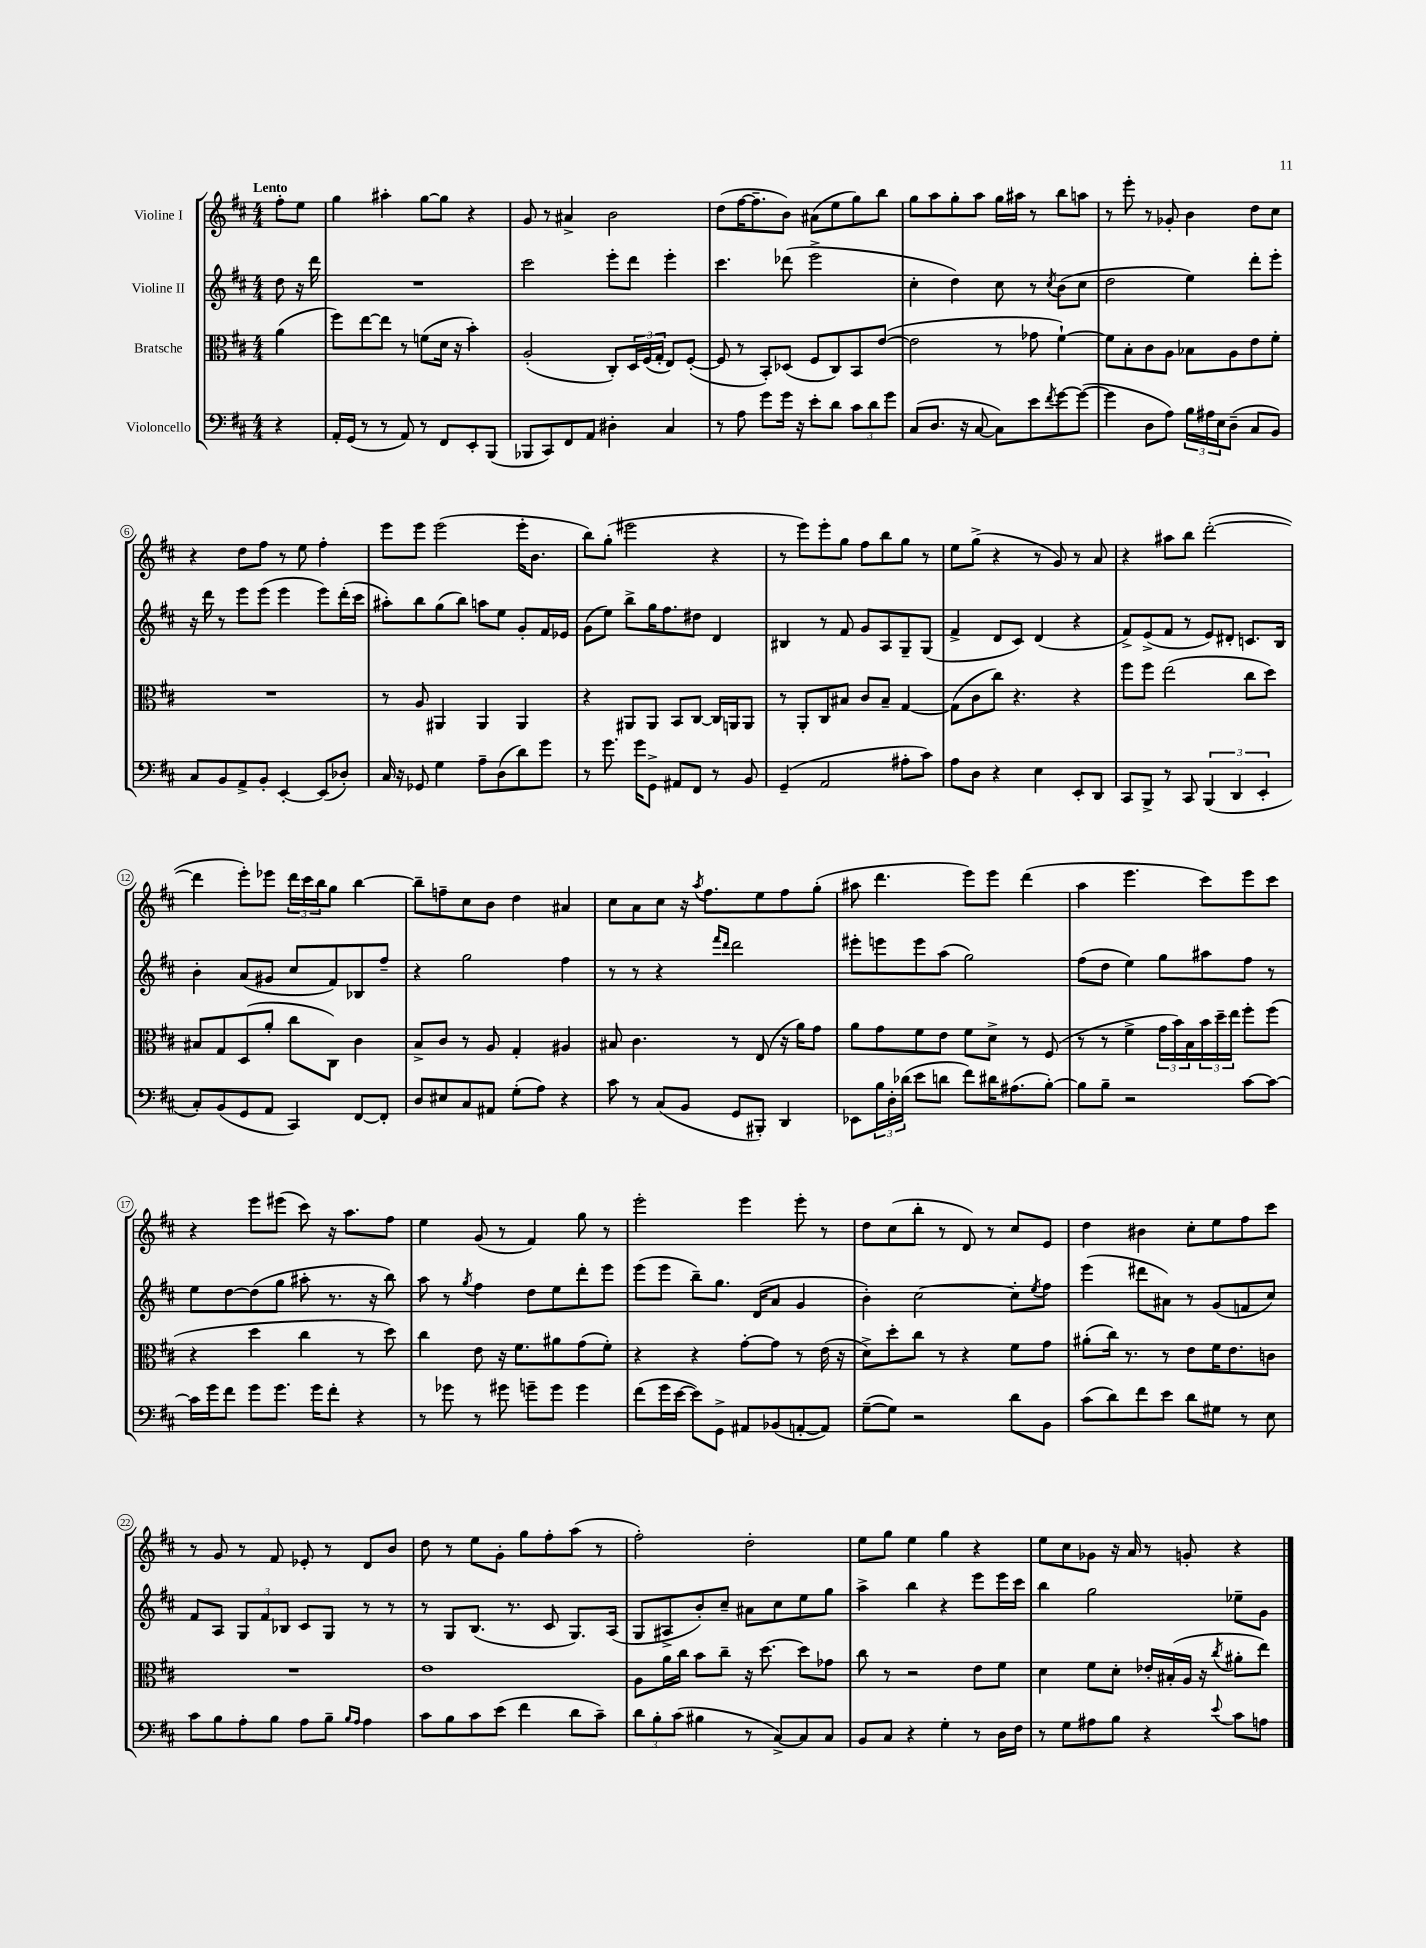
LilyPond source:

<<
\new StaffGroup <<
\new Staff = "s0" \with { instrumentName = "Violine I" } {
    \clef treble \key d \major \numericTimeSignature \time 4/4 \partial 4 \tempo "Lento"
    fis''8-. e''8 |
    g''4 ais''4-. g''8~ g''8 r4 |
    g'8 r8 ais'4-> b'2 |
    d''8( fis''16~ fis''8.-- b'8) ais'8( e''8 g''8) b''8 |
    g''8 a''8 g''8-. a''8 g''16 ais''16 r8 b''8 a''8 |
    r8 e'''8-. r8 ges'8-. b'4 d''8 cis''8 |
    r4 d''8 fis''8 r8 e''8 fis''4-. |
    e'''8 e'''8 e'''2( e'''16-. b'8. |
    b''8) g''8-.( eis'''2 r4 |
    r8 e'''8) e'''8-. g''8 fis''8 b''8 g''8 r8 |
    e''8 g''8->( r4 r8 g'8) r8 a'8 |
    r4 ais''8 b''8 d'''2~-.( |
    d'''4 e'''8-.) ees'''8 \tuplet 3/2 { d'''16 cis'''16 b''16 } g''8 b''4~ |
    b''8-- f''8-- cis''8 b'8 d''4 ais'4 |
    cis''8 a'8 cis''8 r16 \acciaccatura { a''8 } fis''8. e''8 fis''8 g''8-.( |
    ais''8 d'''4. e'''8) e'''8 d'''4( |
    a''4 e'''4. cis'''8) e'''8 cis'''8 |
    r4 e'''8 eis'''8( cis'''8) r16 a''8. fis''8 |
    e''4 g'8( r8 fis'4) g''8 r8 |
    e'''2-. e'''4 e'''8-. r8 |
    d''8 cis''8( b''8-. r8 d'8) r8 cis''8 e'8 |
    d''4 bis'4 cis''8-. e''8 fis''8 cis'''8 |
    r8 g'8 r8 fis'8 ees'8-. r8 d'8 b'8 |
    d''8 r8 e''8 g'8-. g''8 fis''8-. a''8( r8 |
    fis''2-.) d''2-. |
    e''8 g''8 e''4 g''4 r4 |
    e''8 cis''8 ges'8 r16 a'16 r8 g'8-. r4 \bar "|." |
}
\new Staff = "s1" \with { instrumentName = "Violine II" } {
    \clef treble \key d \major \numericTimeSignature \time 4/4 \partial 4
    d''8 r16 d'''16 |
    R1 |
    cis'''2 e'''8-. d'''8 e'''4-. |
    cis'''4. des'''8( e'''2-> |
    cis''4-. d''4) cis''8 r8 \acciaccatura { cis''8 } b'8( cis''8 |
    d''2 e''4) d'''8-. e'''8-. |
    r16 d'''16 r8 e'''8 e'''8( e'''4 e'''8) d'''16-.( cis'''16 |
    ais''8-.) b''8 g''8( b''8) a''8 e''8 g'8-. fis'16 ees'16 |
    g'8( e''8) b''8-> g''16 fis''8. dis''8 d'4 |
    bis4 r8 fis'8 g'8 a8 g8-- g8( |
    fis'4-> d'8 cis'8) d'4( r4 |
    fis'8->) e'8->( fis'8 r8 e'8) dis'8-. c'8. b16 |
    b'4-. a'8( gis'8 cis''8 fis'8) bes8 fis''8-- |
    r4 g''2 fis''4 |
    r8 r8 r4 \grace { fis'''16 d'''16 } d'''2 |
    eis'''8-. e'''8 e'''8 a''8( g''2) |
    fis''8( d''8 e''4) g''8 ais''8 fis''8 r8 |
    e''8 d''8~ d''8( g''8 ais''8-. r8. r16 b''8) |
    a''8 r8 \acciaccatura { g''8 } fis''4 d''8 e''8 d'''8-. e'''8 |
    e'''8( e'''8 b''8--) g''8. d'16( a'8 g'4 |
    b'4-.) cis''2~ cis''8-. \acciaccatura { e''8 } fis''8 |
    e'''4( dis'''8 ais'8) r8 g'8( f'8 cis''8) |
    fis'8 a8 \tuplet 3/2 { g8 fis'8 bes8 } cis'8 g8 r8 r8 |
    r8 g8 b8.( r8. cis'8 g8.) a16( |
    g8 ais8-> b'8-.) cis''8-- ais'8 cis''8 e''8 g''8 |
    a''4-> b''4 r4 e'''8 e'''16 cis'''16 |
    b''4 g''2 ees''8-- g'8 \bar "|." |
}
\new Staff = "s2" \with { instrumentName = "Bratsche" } {
    \clef alto \key d \major \numericTimeSignature \time 4/4 \partial 4
    a'4( |
    fis''8) e''8~ e''8 r8 f'8( d'16 r16 b'4-.) |
    a2-.( cis8-.) \tuplet 3/2 { d16 fis16( g16-. } e8) fis8~-.( |
    fis8 r8 b,8-.) des8( fis8 cis8) b,8 e'8~( |
    e'2 r8 ges'8 fis'4~-!) |
    fis'8 b8-. cis'8 a8 bes8 a8 e'8 fis'8-. |
    R1 |
    r8 a8 ais,4 ais,4 ais,4 |
    r4 ais,8 ais,8 b,8 cis8~ cis16 a,16 a,8 |
    r8 a,8-. cis8 bis8 cis'8 bis8-- g4~ |
    g8( cis'8 cis''8) r4. r4 |
    fis''8 fis''8 e''2( cis''8 d''8) |
    bis8 g8 d8( a'8-. cis''8 cis8) cis'4 |
    b8-> cis'8 r8 a8 g4-. ais4 |
    bis8 cis'4. r8 e8( r16 a'16) g'8 |
    a'8 g'8 fis'8 e'8 fis'8 d'8-> r8 fis8( |
    r8 r8 fis'4-> \tuplet 3/2 { g'16 b'16) b16 } \tuplet 3/2 { b'16 d''16-- e''16 } fis''8-. fis''8( |
    r4 d''4 cis''4 r8 d''8) |
    cis''4 e'8 r16 fis'8. ais'8 g'8( fis'8-.) |
    r4 r4 g'8~-. g'8 r8 e'16( r16 |
    d'8->) d''8-. cis''8 r8 r4 fis'8 g'8 |
    ais'8-.( cis''16) r8. r8 e'8 fis'16 e'8. c'8 |
    R1 |
    e'1 |
    a8 a'16 cis''16 b'8 cis''8-- r16 d''8.~ d''8 ges'8 |
    cis''8 r8 r2 e'8 fis'8 |
    d'4 fis'8 d'8-. ees'16-. bis16-.( a16 r16 \acciaccatura { cis''8 } ais'8-. e''8) \bar "|." |
}
\new Staff = "s3" \with { instrumentName = "Violoncello" } {
    \clef bass \key d \major \numericTimeSignature \time 4/4 \partial 4
    r4 |
    a,16-. g,16( r8 r8 a,8) r8 fis,8 e,8-. b,,8( |
    bes,,8 cis,8) fis,8 a,8 dis4-. cis4 |
    r8 a8 g'8 g'16 r16 e'8-. d'8 \tuplet 3/2 { cis'8 d'8 g'8 } |
    cis8( d8. r16 cis8~ cis8) e'8 \acciaccatura { fis'8 } g'8~ g'8~( |
    g'4 d8 a8) \tuplet 3/2 { b16 ais16 e16 } d8--( cis8 b,8) |
    cis8 b,8 a,8-> b,8-. e,4~-. e,8( des8-.) |
    cis16 r16 ges,8 g4 a8-- d8( d'8) g'8 |
    r8 g'8. g'16 g,8-> ais,8 fis,8 r8 b,8 |
    g,4--( a,2 ais8-. cis'8) |
    a8 d8 r4 e4 e,8-. d,8 |
    cis,8 b,,8-> r8 cis,8 \tuplet 3/2 { b,,4( d,4 e,4-. } |
    cis8-.) b,8( g,8 a,8 cis,4) fis,8~ fis,8-. |
    d8 eis8 cis8 ais,8 g8-.( a8) r4 |
    cis'8 r8 cis8( b,8 g,8 bis,,8-.) d,4 |
    ees,8 \tuplet 3/2 { b16 d16-. des'16( } e'8 d'8 fis'8) dis'16 ais8.( b8~-.) |
    b8 b8-- r2 cis'8~ cis'8~ |
    cis'16 g'16 fis'8 g'8 g'8. g'16 fis'8-. r4 |
    r8 ges'8 r8 gis'8 g'8-- g'8 g'4 |
    fis'8( g'16 e'16~ e'8) g,8-> ais,8 bes,8( a,8~-. a,8) |
    g8~--( g8) r2 d'8 b,8 |
    cis'8( d'8) fis'8 e'8 d'8 gis8 r8 e8 |
    cis'8 b8 a8-. b8 a8 b8-- \grace { b16 a16 } a4 |
    cis'8 b8 cis'8 e'8( fis'4 d'8 cis'8--) |
    \tuplet 3/2 { d'8 b8-. cis'8( } bis4 r8 cis8~->) cis8 cis8 |
    b,8 cis8 r4 g4-. r8 d16 fis16 |
    r8 g8 ais8 b8 r4 \appoggiatura { e'8 } cis'8 a8 \bar "|." |
}
>>
>>
\layout { \context { \Score \override BarNumber.stencil = #(make-stencil-circler 0.1 0.3 ly:text-interface::print) } }
